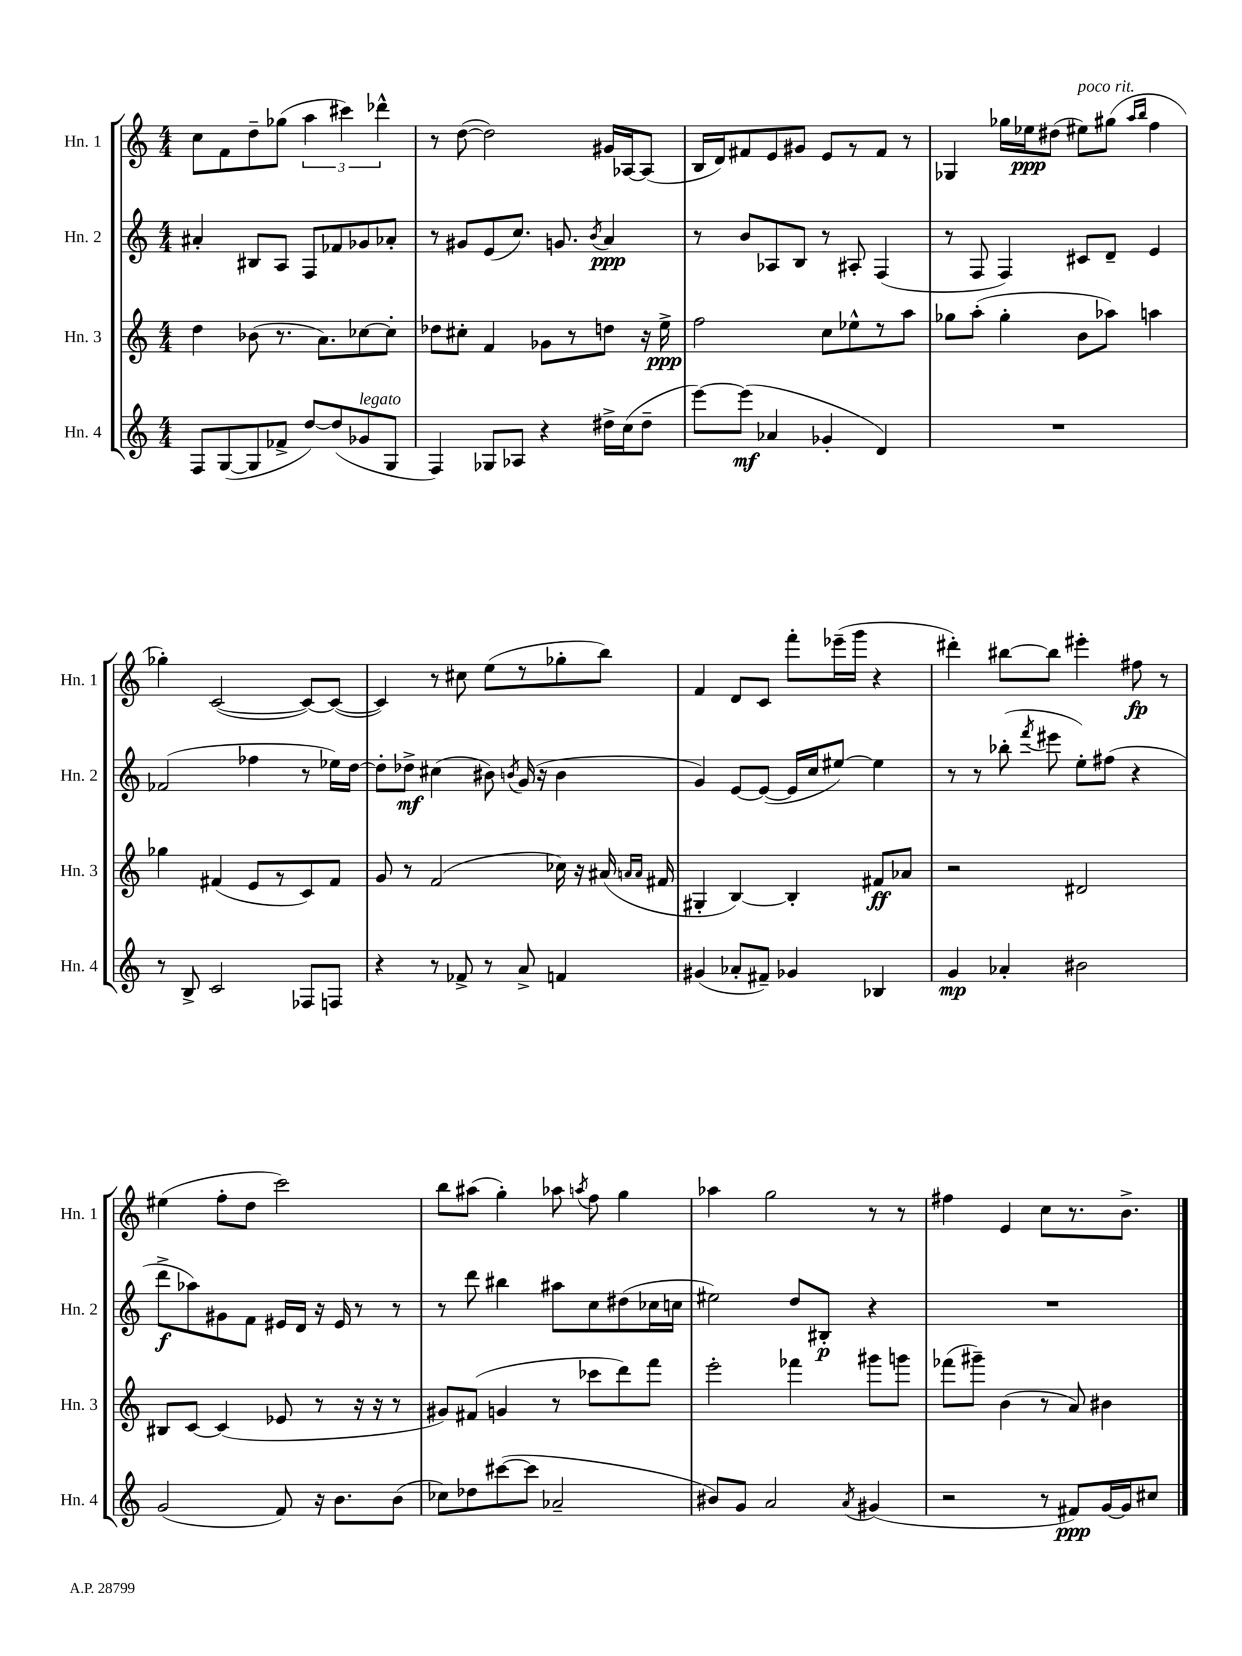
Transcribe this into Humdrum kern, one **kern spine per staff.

**kern	**dynam	**kern	**dynam	**kern	**dynam	**kern	**dynam
*part4	*part4	*part3	*part3	*part2	*part2	*part1	*part1
*staff4	*staff4	*staff3	*staff3	*staff2	*staff2	*staff1	*staff1
*I"Hn. 4	*	*I"Hn. 3	*	*I"Hn. 2	*	*I"Hn. 1	*
*I'Hn. 4	*	*I'Hn. 3	*	*I'Hn. 2	*	*I'Hn. 1	*
*clefG2	*	*clefG2	*	*clefG2	*	*clefG2	*
*k[]	*	*k[]	*	*k[]	*	*k[]	*
*M4/4	*	*M4/4	*	*M4/4	*	*M4/4	*
=70	=70	=70	=70	=70	=70	=70	=70
8F/L	.	4dd\	.	4a#X'/	.	8cc\L	.
([8G/	.	.	.	.	.	8f\	.
8G/]	.	(8b-X\	.	8B#X/L	.	8dd~\	.
8f-X^/J	.	8.r	.	8A/J	.	(8gg-X\J	.
[8dd/L)	.	.	.	8F/L	.	6aa\	.
.	.	8.a\L)	.	.	.	.	.
(8dd/]	.	.	.	8f-X/	.	.	.
.	.	.	.	.	.	6ccc#X\)	.
!LO:TX:a:i:t=legato	!	!	!	!	!	!	!
8g-X/	.	[8cc-X\	.	8g-X/	.	.	.
.	.	.	.	.	.	6ddd-X^^\	.
8G/J	.	8cc-'\J]	.	8a-X'/J	.	.	.
=71	=71	=71	=71	=71	=71	=71	=71
4F/)	.	8dd-X\L	.	8r	.	8r	.
.	.	8cc#X'\J	.	8g#X/L	.	([8dd\	.
8G-X/L	.	4f/	.	(8e/	.	2dd\])	.
8A-X/J	.	.	.	8.cc/J)	.	.	.
4r	.	8g-X\L	.	.	.	.	.
.	.	.	.	8.gn/	.	.	.
.	.	8r	.	.	.	.	.
.	.	.	.	8qb/	.	.	.
16dd#X^\LL	.	8ddn\J	.	4a/	ppp	16g#X/LL	.
(16cc\J	.	.	.	.	.	[16A-X/J	.
8dd#~\J	.	16r	.	.	.	(8A-/J]	.
.	.	16ee^\	ppp	.	.	.	.
=72	=72	=72	=72	=72	=72	=72	=72
[8eee\L)	.	2ff\	.	8r	.	16B/LL	.
.	.	.	.	.	.	16d/J)	.
(8eee\J]	mf	.	.	8b/L	.	8f#X/	.
4a-X/	.	.	.	8A-X/	.	8e/	.
.	.	.	.	8B/J	.	8g#X/J	.
4g-X'/	.	8cc\L	.	8r	.	8e/L	.
.	.	8ee-X^^\	.	8A#X'/	.	8r	.
4d/)	.	8r	.	(4F/	.	8f#/J	.
.	.	8aa\J	.	.	.	8r	.
=73	=73	=73	=73	=73	=73	=73	=73
1r	.	8gg-X\L	.	8r	.	4G-X/	.
.	.	(8aa'\J	.	8F/	.	.	.
.	.	4gg-'\	.	4F/)	.	16gg-X\LL	.
.	.	.	.	.	.	16ee-X\J	ppp
.	.	.	.	.	.	(8dd#X\J	.
!	!	!	!	!	!	!LO:TX:a:i:t=poco rit.	!
.	.	8b\L	.	8c#X/L	.	8ee#X\L)	.
.	.	8aa-X\J)	.	8d~/J	.	(8gg#X\J	.
.	.	.	.	.	.	16qqaa/LL	.
.	.	.	.	.	.	16qqbb/JJ	.
.	.	4aan\	.	4e/	.	4ff\	.
!!LO:LB:g=z
=74	=74	=74	=74	=74	=74	=74	=74
8r	.	4gg-X\	.	(2f-X/	.	4gg-X'\)	.
8B^/	.	.	.	.	.	.	.
2c/	.	(4f#X/	.	.	.	([2c/	.
.	.	8e/L	.	4ff-X\	.	.	.
.	.	8r	.	.	.	.	.
8F-X/L	.	8c/)	.	8r	.	8c/L_)	.
8Fn/J	.	8f#/J	.	16ee-X\LL)	.	(8c/J_	.
.	.	.	.	[16dd\JJ	.	.	.
=75	=75	=75	=75	=75	=75	=75	=75
4r	.	8g/	.	8dd'\L]	.	4c/])	.
.	.	8r	.	8dd-X^\J	mf	.	.
8r	.	(2f/	.	(4cc#X\	.	8r	.
8f-X^/	.	.	.	.	.	8cc#X\	.
8r	.	.	.	8b#X\)	.	(8ee\L	.
.	.	.	.	8qbn/	.	.	.
8a^/	.	.	.	(16g/	.	8r	.
.	.	.	.	16r	.	.	.
4fn/	.	16cc-X\)	.	4b\	.	8gg-X'\	.
.	.	16r	.	.	.	.	.
.	.	(16a#X/	.	.	.	8bb\J)	.
.	.	16qqan/LL	.	.	.	.	.
.	.	16qqa/JJ	.	.	.	.	.
.	.	16f#X/	.	.	.	.	.
=76	=76	=76	=76	=76	=76	=76	=76
(4g#X/	.	4G#X'/	.	4g/)	.	4f/	.
8a-X'/L	.	[4B/)	.	[8e/L	.	8d/L	.
8f#X~/J)	.	.	.	(8e/J_	.	8c/J	.
4g-X/	.	4B'/]	.	16e/LL]	.	8fff'\L	.
.	.	.	.	16cc/J	.	.	.
.	.	.	.	[8ee#X/J)	.	(16eee-X~\L	.
.	.	.	.	.	.	16ggg\JJ	.
4B-X/	.	8f#X/L	ff	4ee#\]	.	4r	.
.	.	8a-X/J	.	.	.	.	.
=77	=77	=77	=77	=77	=77	=77	=77
4g/	mp	2r	.	8r	.	4ddd#X'\)	.
.	.	.	.	8r	.	.	.
4a-X'/	.	.	.	(8bb-X'\	.	[8bb#X\L	.
.	.	.	.	8qfff/	.	.	.
.	.	.	.	8eee#X\	.	8bb#\J]	.
2b#X\	.	2d#X/	.	8ee'\L)	.	4eee#X'\	.
.	.	.	.	(8ff#X\J	.	.	.
.	.	.	.	4r	.	8ff#X\	fp
.	.	.	.	.	.	8r	.
!!LO:LB:g=z
=78	=78	=78	=78	=78	=78	=78	=78
(2g/	.	8B#X/L	.	8ddd^\L	f	(4ee#X\	.
.	.	[8c/J	.	8aa-X\)	.	.	.
.	.	(4c/]	.	8g#X\	.	8ff'\L	.
.	.	.	.	8f\J	.	8dd\J	.
8f/)	.	8e-X/	.	16e#X/LL	.	2ccc\)	.
.	.	.	.	16d/JJ	.	.	.
16r	.	8r	.	16r	.	.	.
8.b\L	.	.	.	16e#/	.	.	.
.	.	16r	.	8r	.	.	.
.	.	16r	.	.	.	.	.
(8b\J	.	8r	.	8r	.	.	.
=79	=79	=79	=79	=79	=79	=79	=79
8cc-X\L)	.	8g#X/L)	.	8r	.	8bb\L	.
8dd-X\	.	(8f#X/J	.	8ddd\	.	(8aa#X\J	.
([8ccc#X\	.	4gn/	.	4bb#X\	.	4gg'\)	.
8ccc#\J]	.	.	.	.	.	.	.
2a-X~/	.	8r	.	8aa#X\L	.	8aa-X\	.
.	.	.	.	.	.	8qaan/	.
.	.	8ccc-X\L	.	8cc\	.	8ff\	.
.	.	8ddd\)	.	(8dd#X\	.	4gg\	.
.	.	8fff\J	.	16cc-X\L	.	.	.
.	.	.	.	16ccn\JJ	.	.	.
=80	=80	=80	=80	=80	=80	=80	=80
8b#X/L)	.	2eee'\	.	2ee#X\)	.	4aa-X\	.
8g/J	.	.	.	.	.	.	.
2a/	.	.	.	.	.	2gg\	.
.	.	4fff-X\	.	8dd/L	.	.	.
.	.	.	.	8B#X'/J	p	.	.
8qa/	.	.	.	.	.	.	.
(4g#X/	.	8ggg#X\L	.	4r	.	8r	.
.	.	8gggn\J	.	.	.	8r	.
=81	=81	=81	=81	=81	=81	=81	=81
2r	.	(8fff-X\L	.	1r	.	4ff#X\	.
.	.	8ggg#X~\J)	.	.	.	.	.
.	.	(4b\	.	.	.	4e/	.
8r	.	8r	.	.	.	8cc\L	.
8f#X/L)	ppp	8a/)	.	.	.	8.r	.
[16g/L	.	4b#X\	.	.	.	.	.
16g/J]	.	.	.	.	.	8.b^\J	.
8cc#X/J	.	.	.	.	.	.	.
==	==	==	==	==	==	==	==
*-	*-	*-	*-	*-	*-	*-	*-
